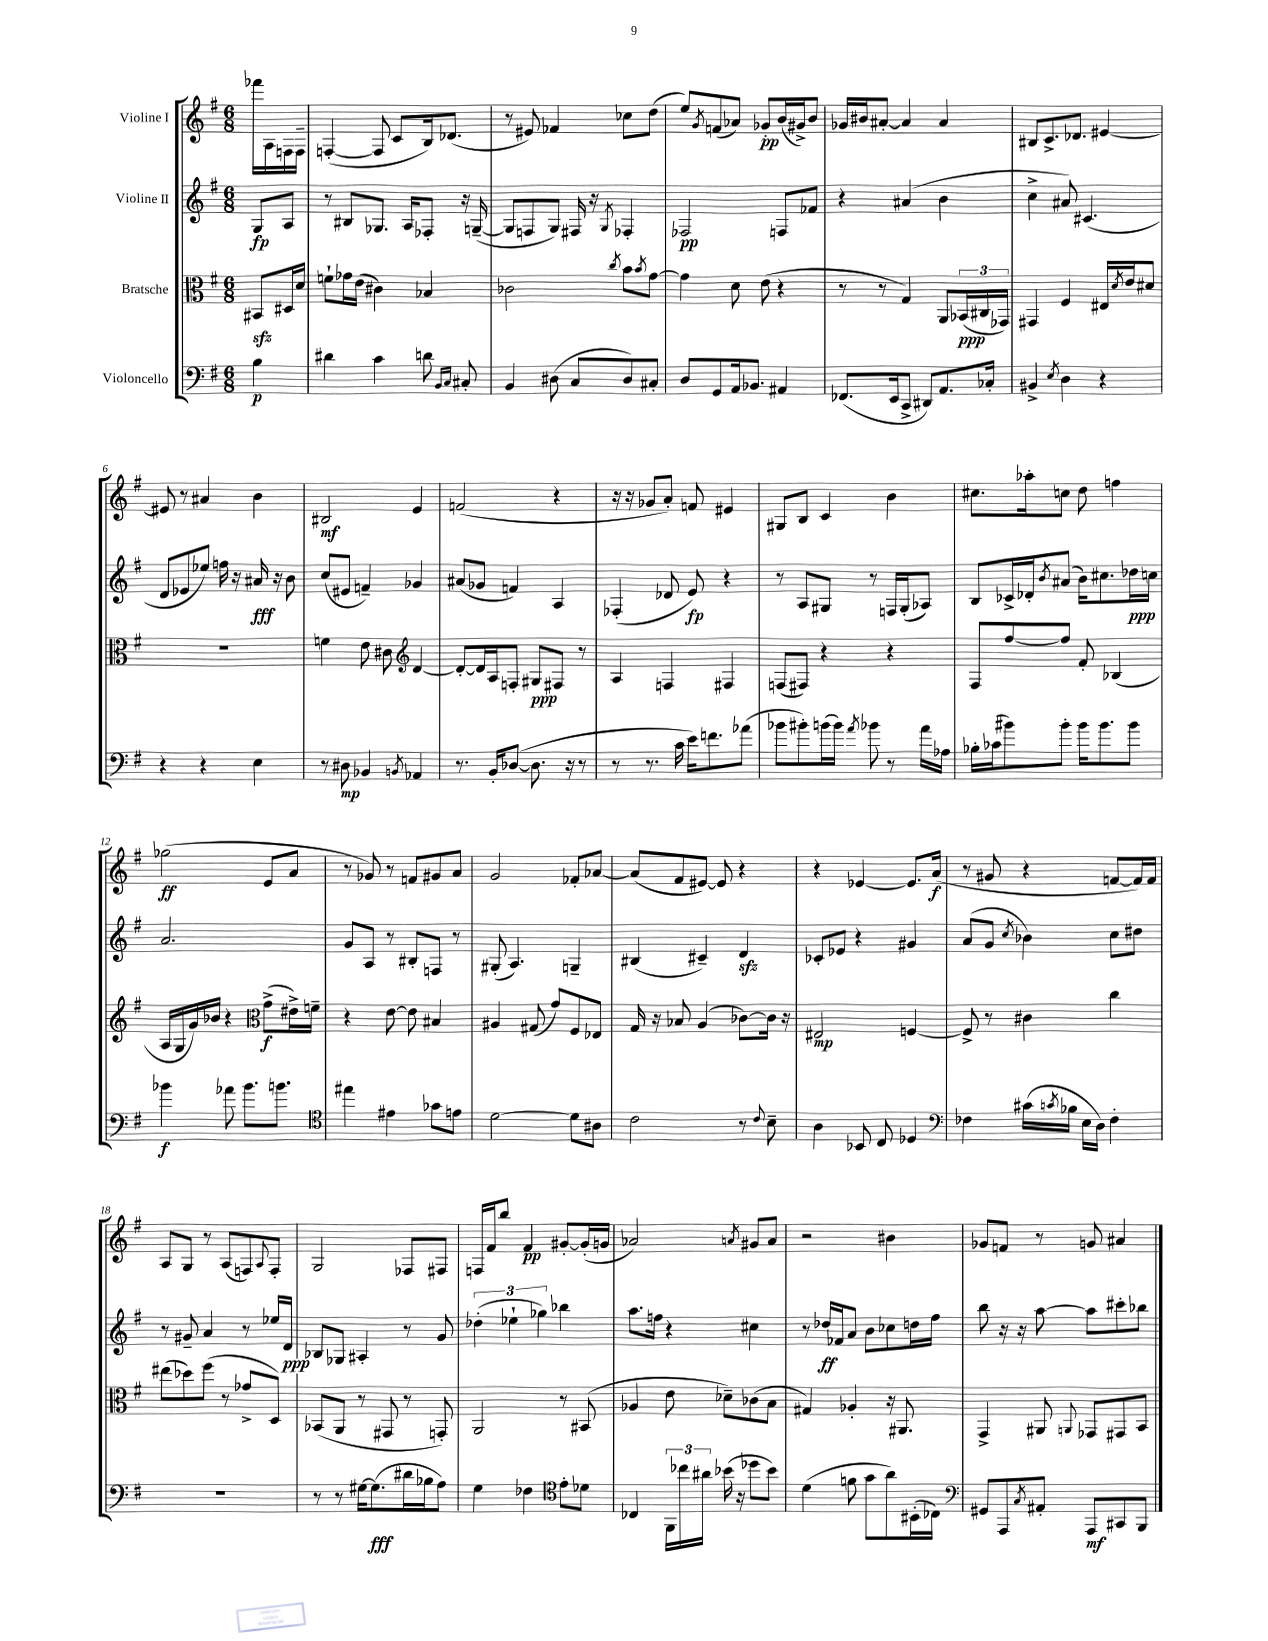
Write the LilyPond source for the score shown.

<<
\new StaffGroup <<
\new Staff = "s0" \with { instrumentName = "Violine I" } {
    \clef treble \key g \major \numericTimeSignature \time 6/8 \partial 4
    fes'''16 a16 f16 f16-- |
    f4~-.( f8 c'8 b16) des'8.( |
    r8 eis'8) fes'4 ces''8 d''8( |
    e''8) \acciaccatura { g'8 } f'8( aes'8) ges'8-.\pp b'16( gis'16->) b'8 |
    ges'16 bis'16 ais'8~-. ais'4 ais'4 |
    bis8 c'8.-> des'8. eis'4~ |
    eis'8 r8 ais'4 b'4 |
    bis2\mf e'4 |
    f'2( r4 |
    r16 r16 ges'8 a'8-.) f'8 eis'4 |
    gis8 b8 c'4 b'4 |
    cis''8. aes''16-. c''8 d''8 f''4 |
    ges''2\ff( e'8 a'8 |
    r8 ges'8) r8 f'8 gis'8 a'8 |
    g'2 fes'8-. aes'8~ |
    aes'8( fis'8 eis'8~) eis'8 r4 |
    r4 ees'4~ ees'8. a'16\f( |
    r8 gis'8 r4 f'8~ f'16) f'16 |
    a8 g8 r8 a8( f8) \appoggiatura { a8 } f8-. |
    g2 fes8 fis8 |
    f16 fis'16 b''8 fis'4\pp gis'8~-. gis'16-.( g'16 |
    aes'2) \acciaccatura { a'8 } gis'8 a'8 |
    r2 bis'4 |
    ges'8 f'8 r8 g'8 ais'4 \bar "|." |
}
\new Staff = "s1" \with { instrumentName = "Violine II" } {
    \clef treble \key g \major \numericTimeSignature \time 6/8 \partial 4
    g8\fp a8 |
    r8 bis8 ges8. a16 fes8-. r16 g16~--( |
    g8 f8 g8) fis16 r16 \acciaccatura { g8 } fes4-. |
    fes2\pp f8 fes'8 |
    r4 ais'4( b'4 |
    c''4-> ais'8) cis'4.( |
    d'8 ees'8 ees''8) f''16 r16 ais'16\fff r16 b'8 |
    c''8( eis'8 f'4--) ges'4 |
    ais'8( ges'8 f'4) a4 |
    fes4-.( des'8 e'8\fp) r4 |
    r8 a8 gis8 r8 f16 gis16-.( aes8) |
    b8 ces'16-> des'16-. \acciaccatura { b'8 } ais'8( b'16) cis''8. des''16\ppp c''16 |
    a'2. |
    g'8 a8 r8 bis8-. f8 r8 |
    gis8-.( a4.) g4-- |
    bis4( cis'4--) d'4\sfz |
    ces'8-. ees'8 r4 gis'4 |
    a'8( g'8 \acciaccatura { c''8 } bes'4) c''8 dis''8 |
    r8 gis'8-- a'4 r8 ees''16 d'16\ppp |
    bes8 ges8 ais4-. r8 g'8 |
    \tuplet 3/2 { des''4-.( ees''4-! ges''4) } bes''4 |
    a''8. f''16 r4 cis''4 |
    r8 des''16\ff fes'16 a'8 b'8 ces''8 d''16 fis''16 |
    b''8 r16 r16 a''8~ a''8 cis'''8-. bes''8 \bar "|." |
}
\new Staff = "s2" \with { instrumentName = "Bratsche" } {
    \clef alto \key g \major \numericTimeSignature \time 6/8 \partial 4
    bis,8\sfz dis16 d'16 |
    f'8-! ges'16 e'16( cis'4) bes4 |
    ces'2 \acciaccatura { c''8 } b'8 \acciaccatura { b'8 } g'8~ |
    g'4 d'8 e'8( r4 |
    r8 r8 g4) a,8 \tuplet 3/2 { bes,16\ppp( cis16 ges,16) } |
    gis,4 fis4 eis16 \acciaccatura { d'8 } e'16 dis'8 |
    R2. |
    f'4 e'8 cis'8 \clef treble d'4~ |
    d'8~-. d'16 a16 f8-. gis8\ppp fis8 r8 |
    a4 f4 fis4 |
    f8( fis8) r4 r4 |
    fis8 fis''8~ fis''8 fis'8-. bes4( |
    a16 g16 g'16) bes'16 r4 \clef alto g'8->\f( eis'16->) f'16-- |
    r4 e'8~ e'8 bis4 |
    ais4 gis8( g'8) fis8 ees8 |
    g16 r16 bes8 a4( ces'8~) ces'16 r16 |
    eis2\mp f4~ |
    f8-> r8 cis'4 c''4 |
    eis''8( des''8) fis''8( r8 ges'8-> d8) |
    bes,8( a,8 r8 gis,8 r8 g,8-.) |
    a,2 r8 bis,8( |
    aes4 e'8 des'8--) ces'8( b8 |
    gis4) aes4-. r16 ais,8. |
    g,4-> ais,8 \appoggiatura { a,8 } ges,8 gis,8 b,8 \bar "|." |
}
\new Staff = "s3" \with { instrumentName = "Violoncello" } {
    \clef bass \key g \major \numericTimeSignature \time 6/8 \partial 4
    b4\p |
    dis'4 c'4 d'8 \grace { b,16 c16 } cis8-. |
    b,4 dis8( c8 dis8) cis8-. |
    d8 g,8 a,16 bes,8. ais,4 |
    fes,8.( e,16 c,8-> dis,8) a,8. ces16-. |
    bis,4-> \acciaccatura { e8 } d4 r4 |
    r4 r4 e4 |
    r8 dis8\mp bes,4 \acciaccatura { b,8 } aes,4 |
    r8. b,16-. des8~( des8. r16 r8 |
    r8 r8. c'16 e'16) f'8. aes'8( |
    bes'8 bis'8-.) b'16( b'16) \acciaccatura { a'8 } bes'8 r8 a'16 aes16 |
    bes16-. ces'16( bis'8) bis'8-. bis'16 bis'8. bis'8 |
    bes'4\f aes'8 bes'8. b'8. |
    \clef tenor eis''4 eis'4 ges'8 e'8 |
    d'2~ d'8 ais8 |
    c'2 r8 \appoggiatura { c'8 } b8-- |
    a4 bes,8 c8 des4 |
    \clef bass fes4 cis'16( \acciaccatura { c'8 } bes16 e16 d16) fes4-. |
    R2. |
    r8 r8 gis16~ gis8.\fff( dis'16 bes16 a8) |
    g4 fes4 \clef tenor e'8-. des'8 |
    ces4 \tuplet 3/2 { fis,16 ces''16 ais'16 } bes'16( r16 des''8 bes'8) |
    d'4( f'8 g'8 a'8) bis,16-.( ces16) |
    \clef bass gis,8 a,,8 \acciaccatura { c8 } ais,8-. a,,8\mf cis,8 b,,8 \bar "|." |
}
>>
>>
